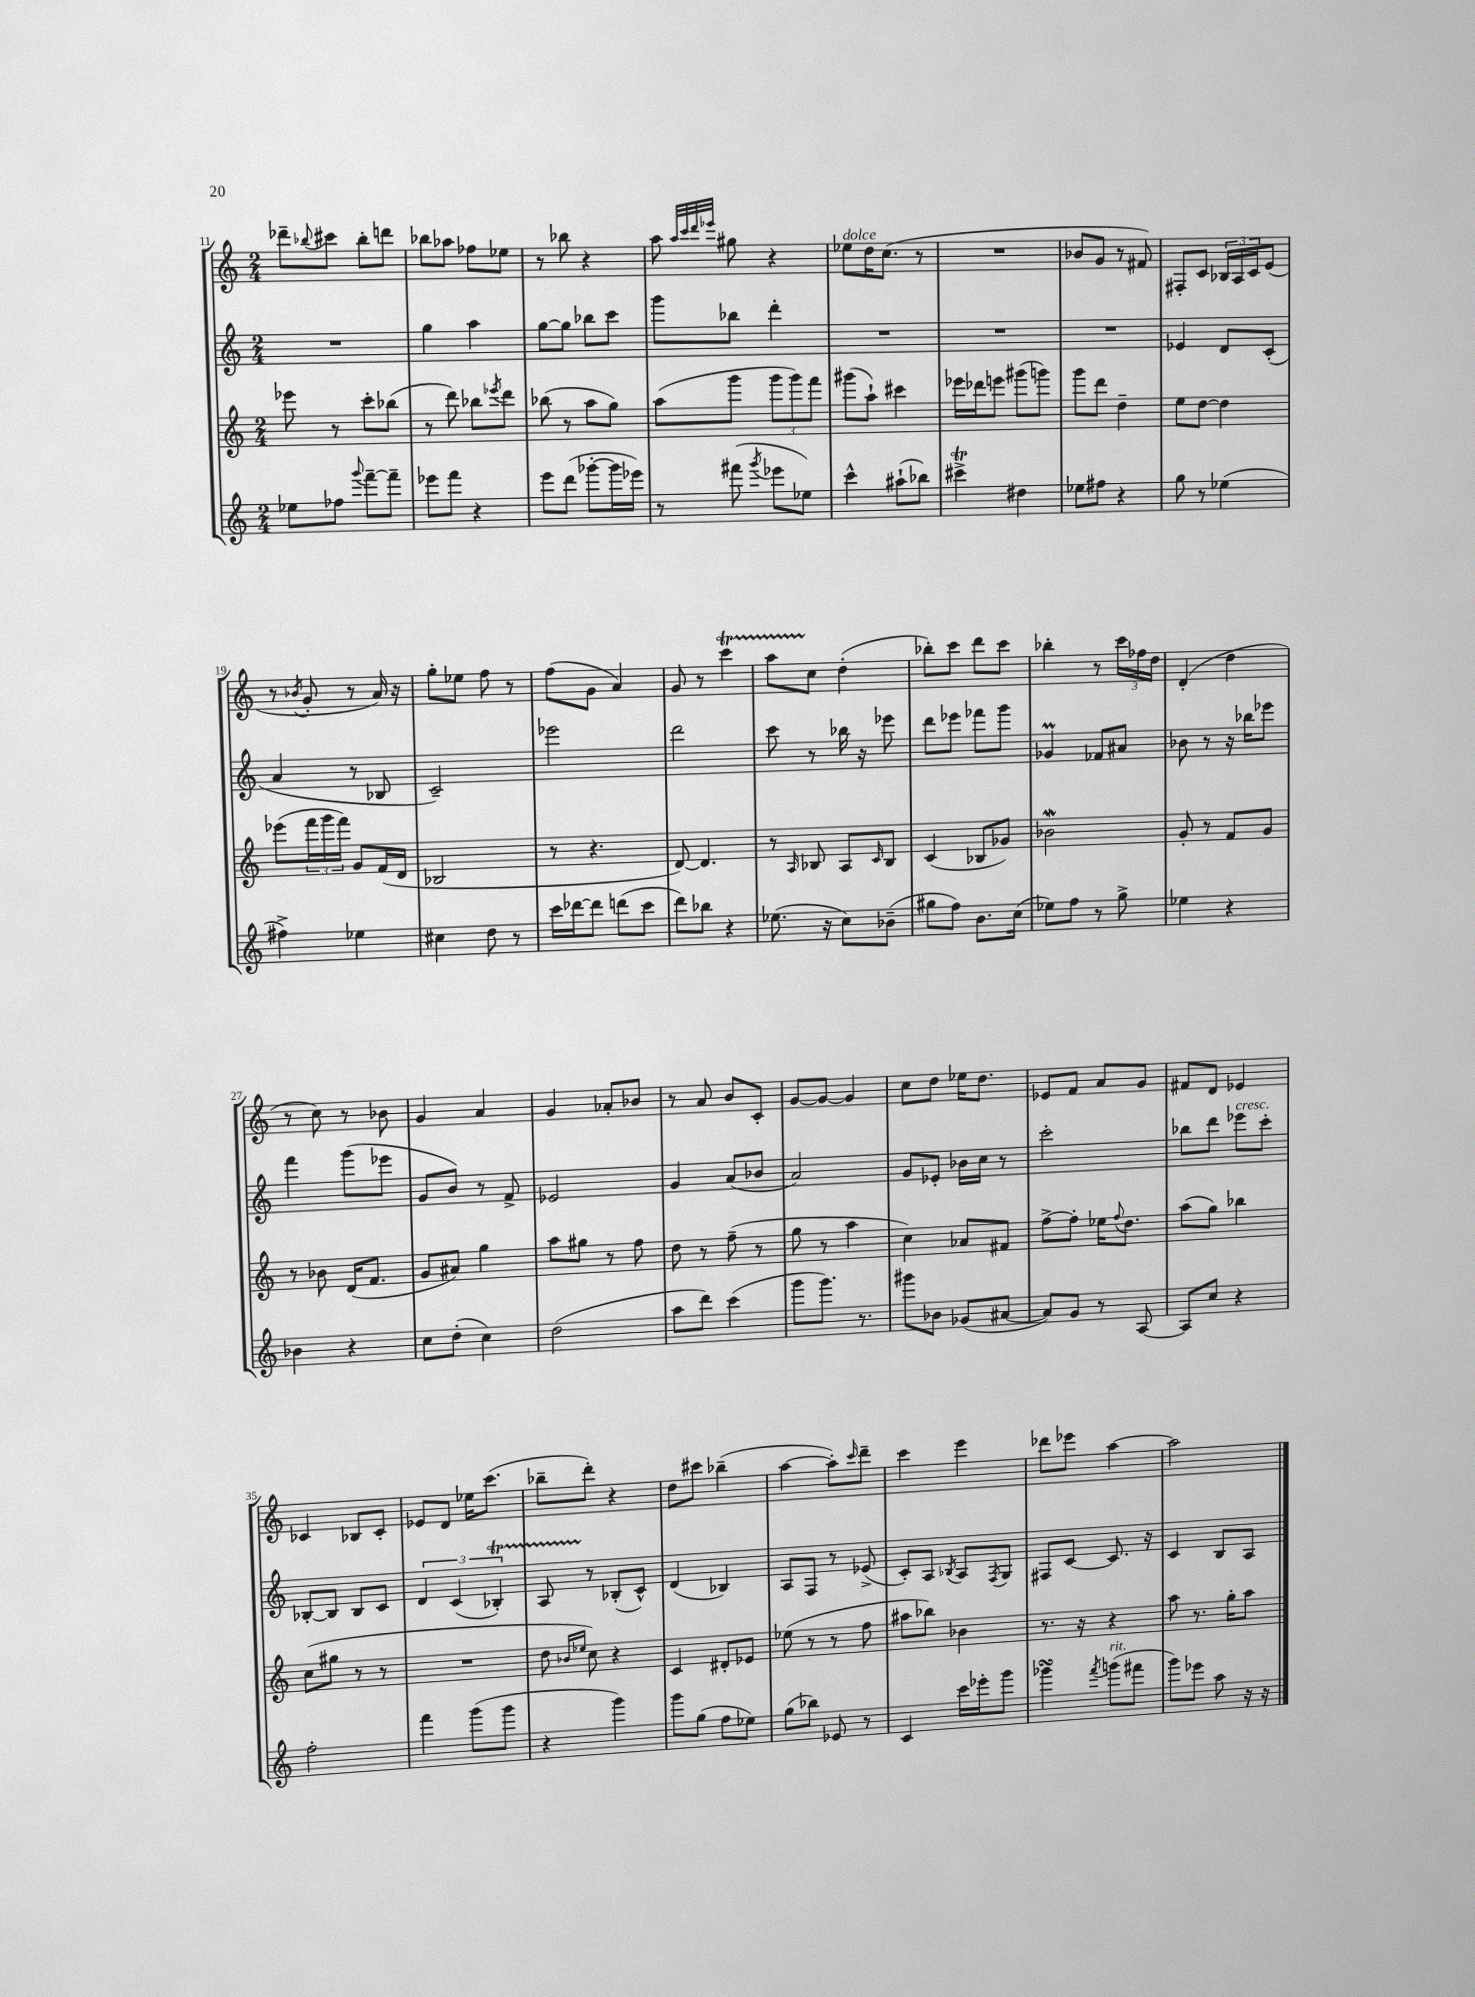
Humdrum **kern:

**kern	**kern	**kern	**kern
*part4	*part3	*part2	*part1
*staff4	*staff3	*staff2	*staff1
*clefG2	*clefG2	*clefG2	*clefG2
*k[]	*k[]	*k[]	*k[]
*M2/4	*M2/4	*M2/4	*M2/4
=11	=11	=11	=11
8ee-X\L	8eee-X\	2r	8ddd-X~\L
.	.	.	8qqbb-X/
8ff-X\J	8r	.	8ccc#X\J
8qqggg/	.	.	.
[8fff~\L	8ccc'\L	.	8bb-'\L
8fff~\J]	(8bb-X\J	.	8dddn\J
=12	=12	=12	=12
8eee-X\L	8r	4gg\	8bb-X\L
8fff\J	8ddd\)	.	8aa-X\J
4r	8bb-X\L	4aa\	8ff-X\L
.	8qeee-X/	.	.
.	8ddd\J	.	8ee-X\J
=13	=13	=13	=13
8eee\L	(8bb-X\	[8gg\L	8r
(8ddd\J	8r	8gg\J]	8bb-X\
[8ggg-X'\L	8aa\L	8bb-X\L	4r
16ggg-\L]	8gg\J)	8ccc\J	.
16eee-X\JJ)	.	.	.
=14	=14	=14	=14
8r	(8aa\L	8ggg\L	8aa\
.	.	.	32qqaa/LLL
.	.	.	32qqccc/
.	.	.	32qqddd/
.	.	.	32qqeee-X/JJJ
(8fff#X\	8ggg\J	8bb-X\J	8gg#X\
8qggg/	.	.	.
8eee-X\L	12ggg\L	4ddd'\	4r
.	12ggg\)	.	.
8ee-X\J)	.	.	.
.	12fff\J	.	.
=15	=15	=15	=15
!	!	!	!LO:TX:a:i:t=dolce
4ccc^^\	(8ggg#X\L	2r	8ee-X\L
.	8aa`\J)	.	16dd\K
.	.	.	(8.cc\J
(8aa#X`\L	4ccc#X\	.	.
8bb-X\J)	.	.	8r
=16	=16	=16	=16
4ccc#Xt^\	16eee-X\LL	2r	2r
.	16ddd-X\J	.	.
.	8eeen\J	.	.
4dd#X\	(8ggg#X\L	.	.
.	8gggn\J)	.	.
=17	=17	=17	=17
8ee-X\L	8ggg\L	2r	8b-X/L
8ff#X\J	8ddd\J	.	8g/J
4r	4dd~\	.	8r
.	.	.	8f#X/)
=18	=18	=18	=18
8gg\	8ee\L	4e-X/	8F#X'/L
8r	[8dd\J	.	8c/J
(4ee-X\	4dd\]	8d/L	24B-X/LL
.	.	.	24A/
.	.	.	24c/J
.	.	(8c'/J	(8e/J
!!LO:LB:g=z
=19	=19	=19	=19
4ff#X^\)	(8eee-X\L	4a/	8r
.	.	.	8qb-X/
.	24fff\L	.	8g'/
.	24ggg\	.	.
.	24fff\JJ)	.	.
4ee-X\	8g/L	8r	8r
.	(16f/L	8B-X/	16a/)
.	16d/JJ	.	16r
=20	=20	=20	=20
4cc#X\	2B-X/	2c~/)	8gg'\L
.	.	.	8ee-X\J
8dd\	.	.	8ff\
8r	.	.	8r
=21	=21	=21	=21
16ccc\LL	8r	2eee-X\	(8ff\L
[16ddd-X\J	.	.	.
8ddd-\J]	4.r	.	8g\J
(8dddn\L	.	.	4a/)
8ccc\J	.	.	.
=22	=22	=22	=22
8ddd\L)	[8d/)	2ddd\	8g/
8bb-X\J	4.d/]	.	8r
4r	.	.	4cccT\
=23	=23	=23	=23
(8.ee-X\	8r	8ccc\	8aaTTT\L
.	16qqA/	.	.
.	8B-X/	8r	8cc\J
16r	.	.	.
8cc\L)	8A/L	16bb-X\	(4dd'\
.	.	16r	.
.	16qqc/	.	.
(8b-X~\J	8B-/J	8eee-X\	.
=24	=24	=24	=24
8gg#X\L	(4c/	8ddd\L	8bb-X'\L)
8ff\J)	.	8eee-X\J	8ccc\J
8.b\L	8B-X/L	8fff-X\L	8ddd\L
.	8g-X/J)	8ggg\J	8ccc\J
(16cc\Jk	.	.	.
=25	=25	=25	=25
8ee-X\L)	2b-Xw\	4g-XM/	4bb-X'\
8ff\J	.	.	.
8r	.	8f-X/L	8r
8gg^\	.	8a#X/J	24ccc\LL
.	.	.	24ff-X\
.	.	.	24dd\JJ
=26	=26	=26	=26
4ee-X\	8g'/	8b-X\	(4d'/
.	8r	8r	.
4r	8f/L	16r	4dd\
.	.	16bb-X\KL	.
.	8g/J	8eee-X\J	.
!!LO:LB:g=z
=27	=27	=27	=27
4b-X\	8r	4fff\	8r
.	8b-X\	.	8cc\)
4r	(16d/KL	(8ggg\L	8r
.	8.f/J	.	.
.	.	8eee-X\J	8b-X\
=28	=28	=28	=28
8cc\L	8g/L	8g/L	4g/
(8dd'\J	8a#X/J)	8b/J)	.
4cc\)	4gg\	8r	4a/
.	.	8f^/	.
=29	=29	=29	=29
(2dd\	8aa\L	2e-X/	4g/
.	8gg#X\J	.	.
.	8r	.	8a-X'/L
.	8ff\	.	8b-X/J
=30	=30	=30	=30
8aa\L	8dd\	4g/	8r
8ddd\J)	8r	.	8a/
(4ccc\	(8ff~\	(8a/L	8b/L
.	8r	8b-X/J	8c'/J
=31	=31	=31	=31
8ggg\L	8gg\	2a/)	[8g/L
8.ggg\J)	8r	.	8g/J_
.	4aa\	.	4g/]
8.r	.	.	.
=32	=32	=32	=32
8ggg#X\L	4cc\)	8g/L	8cc\L
8b-X\J	.	8e-X'/J	8dd\J
(8g-X/L	8a-X/L	16b-X\LL	16ee-X\KL
.	.	16cc\JJ	8.dd\J
[8a#X/J	8f#X/J	8r	.
=33	=33	=33	=33
8a#/L])	[8ff^\L	2ccc'\	8e-X/L
8g/J	8ff'\J]	.	8f/J
8r	16ee-X\KL	.	8a/L
.	8qqff/	.	.
.	8.dd\J	.	.
[8A/	.	.	8g/J
=34	=34	=34	=34
8A/L]	(8aa\L	8bb-X\L	8f#X/L
8cc/J	8gg\J)	8ddd\J	8d/J
!	!	!LO:TX:a:i:t=cresc.	!
4r	4bb-X\	8eee-X\L	4e-X/
.	.	8ccc'\J	.
!!LO:LB:g=z
=35	=35	=35	=35
2ff'\	(8cc\L	[8B-X'/L	4c-X/
.	8gg#X\J	8B-/J]	.
.	8r	8B-/L	8B-X/L
.	8r	8c/J	8c-'/J
=36	=36	=36	=36
4fff\	2r	6d/	8e-X/L
.	.	.	8d/J
.	.	(6c/	.
(8ggg\L	.	.	16ee-X\KL
.	.	.	(8.ccc\J
.	.	6B-XT'/)	.
8ggg\J	.	.	.
=37	=37	=37	=37
4r	8dd\	8ATTT/	8bb-X~\L
.	16qqb-X/LL	.	.
.	16qqee-X/JJ	.	.
.	8cc\)	8r	8ddd'\J)
4ggg\)	4r	(8B-X'/L	4r
.	.	8c^^/J)	.
=38	=38	=38	=38
8ggg\L	4c/	(4d/	8dd\L
(8gg\J	.	.	8ccc#X\J
8ff\L	8d#X'/L	4B-X/)	(4bb-X~\
8ee-X\J)	8e-X/J	.	.
=39	=39	=39	=39
(8gg\L	(8ee-X\	8A/L	[4aa\
8bb-X\J)	8r	8F/J	.
8e-X/	8r	8r	8aa'\L])
.	.	.	16qqccc/
8r	8ff\	(8e-X^/	8ddd~\J
=40	=40	=40	=40
4c/	8aa#X\L	8c'/L)	4ccc\
.	8bb-X\J)	8A/J	.
.	.	8qB-X/	.
16ccc\LL	4b-X\	8A/L	4eee\
16eee-X'\J	.	.	.
.	.	8qF/	.
8ggg\J	.	8G/J	.
=41	=41	=41	=41
4ggg-XsSSs\	8.r	8F#X/L	8ddd-X\L
.	.	[8c/J	8eee-X\J
.	16r	.	.
8qfff/	.	.	.
!LO:TX:a:i:t=rit.	!	!	!
(8gggn\L	4r	8.c/]	[4aa\
8fff#X\J	.	.	.
.	.	16r	.
=42	=42	=42	=42
8ggg\L)	8aa\	4c/	2aa\]
8eee-X\J	8.r	.	.
8aa\	.	8B/L	.
.	16gg'\KL	.	.
16r	8aa\J	8A/J	.
16r	.	.	.
==	==	==	==
*-	*-	*-	*-
